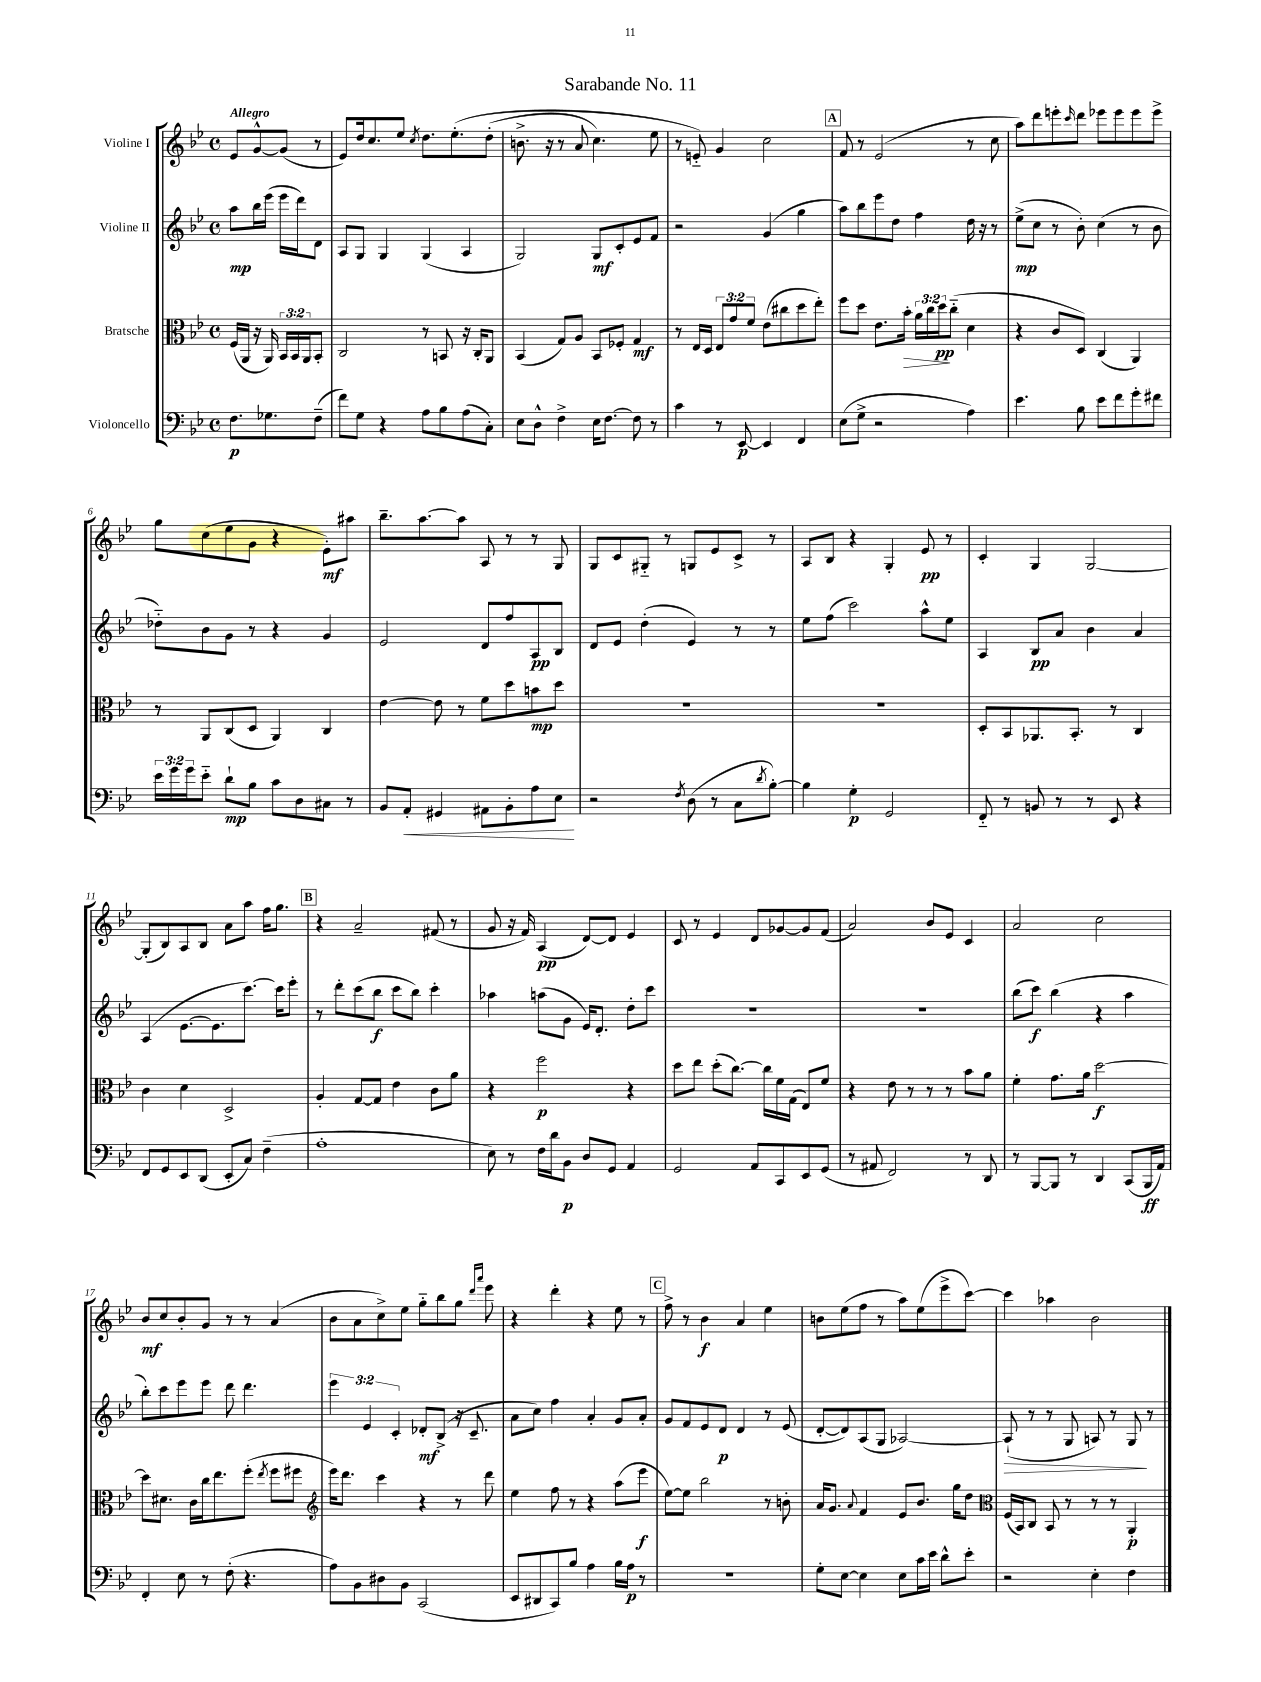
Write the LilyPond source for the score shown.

\header { title = "Sarabande No. 11" }
<<
\new StaffGroup <<
\new Staff = "s0" \with { instrumentName = "Violine I" } {
    \clef treble \key bes \major \defaultTimeSignature \time 4/4 \partial 2 \tempo "Allegro"
    ees'8 g'8~-^ g'8( r8 |
    ees'8) d''16 c''8. ees''8 \acciaccatura { c''8 } d''8. ees''8.-.\( d''8-.( |
    b'8.-> r16 r8 a'8 c''4.) ees''8 |
    r8 e'8-_\) g'4 c''2 |
    \mark \markup { \box "A" } f'8 r8 ees'2( r8 c''8 |
    a''8) d'''8 e'''8-. \grace { c'''16 } d'''8 ees'''8 ees'''8 ees'''8 ees'''8-> |
    g''8 c''8( ees''8 g'8 r4 ees'8-.\mf) ais''8 |
    bes''8.-- a''8.~ a''8 a8 r8 r8 g8 |
    g8 c'8 gis8-_ r8 g8 ees'8 c'8-> r8 |
    a8 bes8 r4 g4-. ees'8\pp r8 |
    c'4-. g4 g2~ |
    g8-.( bes8) a8 bes8 a'8 a''8 f''16 g''8. |
    \mark \markup { \box "B" } r4 a'2-- fis'8( r8 |
    g'8 r16 f'16) a4\pp( d'8~) d'8 ees'4 |
    c'8 r8 ees'4 d'8 ges'8~ ges'8 f'8( |
    a'2) bes'8 ees'8 c'4 |
    a'2 c''2 |
    bes'8\mf c''8 bes'8-. g'8 r8 r8 a'4( |
    bes'8 a'8 c''8->) ees''8 g''8-_ bes''8 g''8 \grace { d'''16 a'''16 } ees'''8 |
    r4 d'''4-. r4 ees''8 r8 |
    \mark \markup { \box "C" } f''8-> r8 bes'4\f a'4 ees''4 |
    b'8 ees''8( f''8 r8 a''8) ees''8( ees'''8-> c'''8~) |
    c'''4 aes''4 bes'2 \bar "|." |
}
\new Staff = "s1" \with { instrumentName = "Violine II" } {
    \clef treble \key bes \major \defaultTimeSignature \time 4/4 \override Staff.TupletNumber.text = #tuplet-number::calc-fraction-text \partial 2
    a''8\mp bes''16 ees'''16( ees'''16 d'''16) d'8 |
    a8 g8 g4 g4( a4 |
    g2) g8\mf c'8-. ees'8 f'8 |
    r2 g'4( g''4 |
    \mark \markup { \box "A" } a''8) bes''8 ees'''8 d''8 f''4 d''16 r16 r8 |
    ees''8->\mp( c''8 r8 bes'8-.) c''4( r8 bes'8 |
    des''8-_) bes'8 g'8 r8 r4 g'4 |
    ees'2 d'8 f''8 a8\pp bes8 |
    d'8 ees'8 d''4-.( ees'4) r8 r8 |
    ees''8 f''8( c'''2) a''8-^ ees''8 |
    a4 bes8\pp a'8 bes'4 a'4 |
    a4( ees'8.~ ees'8. c'''8.~) c'''16 ees'''8-. |
    \mark \markup { \box "B" } r8 d'''8-. c'''8( bes''8\f c'''8 bes''8) c'''4-. |
    aes''4 a''8( g'8 ees'16) d'8.-. d''8-. c'''8 |
    R1 |
    R1 |
    bes''8( c'''8\f) bes''4( r4 a''4 |
    bes''8-.) c'''8 ees'''8 ees'''8 d'''8 d'''4. |
    \tuplet 3/2 { ees'''4 ees'4 c'4-. } des'8-.\mf bes8->( r16 c'8.-- |
    a'8 c''8) f''4 a'4-. g'8 a'8-. |
    \mark \markup { \box "C" } g'8 f'8 ees'8 d'8\p d'4 r8 ees'8( |
    d'8~-. d'8) a8( g8 aes2~) |
    aes8-!\>( r8 r8 g8 a8) r8 g8\! r8 \bar "|." |
}
\new Staff = "s2" \with { instrumentName = "Bratsche" } {
    \clef alto \key bes \major \defaultTimeSignature \time 4/4 \override Staff.TupletNumber.text = #tuplet-number::calc-fraction-text \partial 2
    f16( a,16 r16 a,16) \tuplet 3/2 { bes,16 bes,16 a,16 } bes,8-. |
    c2 r8 b,8 r16 c16-. a,8 |
    bes,4( g8) a8 bes,8 fes8-. g4\mf |
    r8 ees16 d16 \tuplet 3/2 { ees8 g'8 f'8 } ees'8( cis''8 d''8 ees''8-.) |
    \mark \markup { \box "A" } f''8 d''8 ees'8. bes'16-.\> \tuplet 3/2 { a'16 c''16 d''16\pp\! } c''8-_( d'4 |
    r4 c'8 d8) c4( a,4) |
    r8 a,8 c8( d8 a,4) c4 |
    ees'4~ ees'8 r8 f'8 d''8 b'8\mp d''8 |
    R1 |
    R1 |
    d8-. bes,8 aes,8. bes,8.-. r8 c4 |
    c'4 d'4 d2-> |
    \mark \markup { \box "B" } a4-. g8~ g8 ees'4 c'8 a'8 |
    r4 f''2\p r4 |
    d''8 ees''8 d''8-.( c''8.~) c''16 f'16 g16( ees8) f'8 |
    r4 ees'8 r8 r8 r8 bes'8 a'8 |
    f'4-. g'8. a'16 d''2~\f |
    d''8 dis'8. c'16 c''16 ees''8. f''8-.( \acciaccatura { ees''8 } f''8 fis''8 |
    \clef treble ees'''16) d'''8. c'''4 r4 r8 d'''8 |
    ees''4 f''8 r8 r4 a''8( ees'''8\f |
    \mark \markup { \box "C" } ees''8~) ees''8 bes''2 r8 b'8-. |
    a'16 g'8. \appoggiatura { a'8 } f'4 ees'8 bes'8. g''16 d''8 |
    \clef alto f16( bes,16) c8 bes,8 r8 r8 r8 a,4-.\p \bar "|." |
}
\new Staff = "s3" \with { instrumentName = "Violoncello" } {
    \clef bass \key bes \major \defaultTimeSignature \time 4/4 \override Staff.TupletNumber.text = #tuplet-number::calc-fraction-text \partial 2
    f8.\p ges8. f8--( |
    f'8) g8 r4 a8 bes8 a8( c8-.) |
    ees8 d8-^ f4-> ees16 f8.~ f8 r8 |
    c'4 r8 ees,8~\p ees,4 f,4 |
    \mark \markup { \box "A" } ees8( g8-> r2 a4) |
    ees'4. bes8 ees'8 f'8 g'8-. fis'8 |
    \tuplet 3/2 { ees'16 g'16 g'16 } ees'8-_ d'8-!\mp bes8 c'8 d8 cis8 r8 |
    bes,8 a,8-.\< gis,4 ais,8 bes,8-. a8 ees8\! |
    r2 \acciaccatura { f8 } d8( r8 c8 \acciaccatura { d'8 } bes8~-.) |
    bes4 g4-.\p g,2 |
    f,8-_ r8 b,8 r8 r8 ees,8 r4 |
    f,8 g,8 ees,8 d,8( ees,8-. c8) f4--( |
    \mark \markup { \box "B" } a1-. |
    ees8) r8 f16 d'16 bes,8\p d8 g,8 a,4 |
    g,2 a,8 c,8 ees,8 g,8( |
    r8 ais,8 f,2) r8 d,8 |
    r8 bes,,8~ bes,,8 r8 d,4 c,8( bes,,16\ff a,16) |
    f,4-. ees8 r8 f8-.( r4. |
    a8) bes,8 dis8 bes,8 c,2( |
    ees,8 dis,8 c,8) bes8 a4 bes16 a16\p r8 |
    \mark \markup { \box "C" } r1 |
    g8-. ees8~ ees4 ees8 c'16 ees'16 d'8-^ ees'8-. |
    r2 ees4-. f4 \bar "|." |
}
>>
>>
